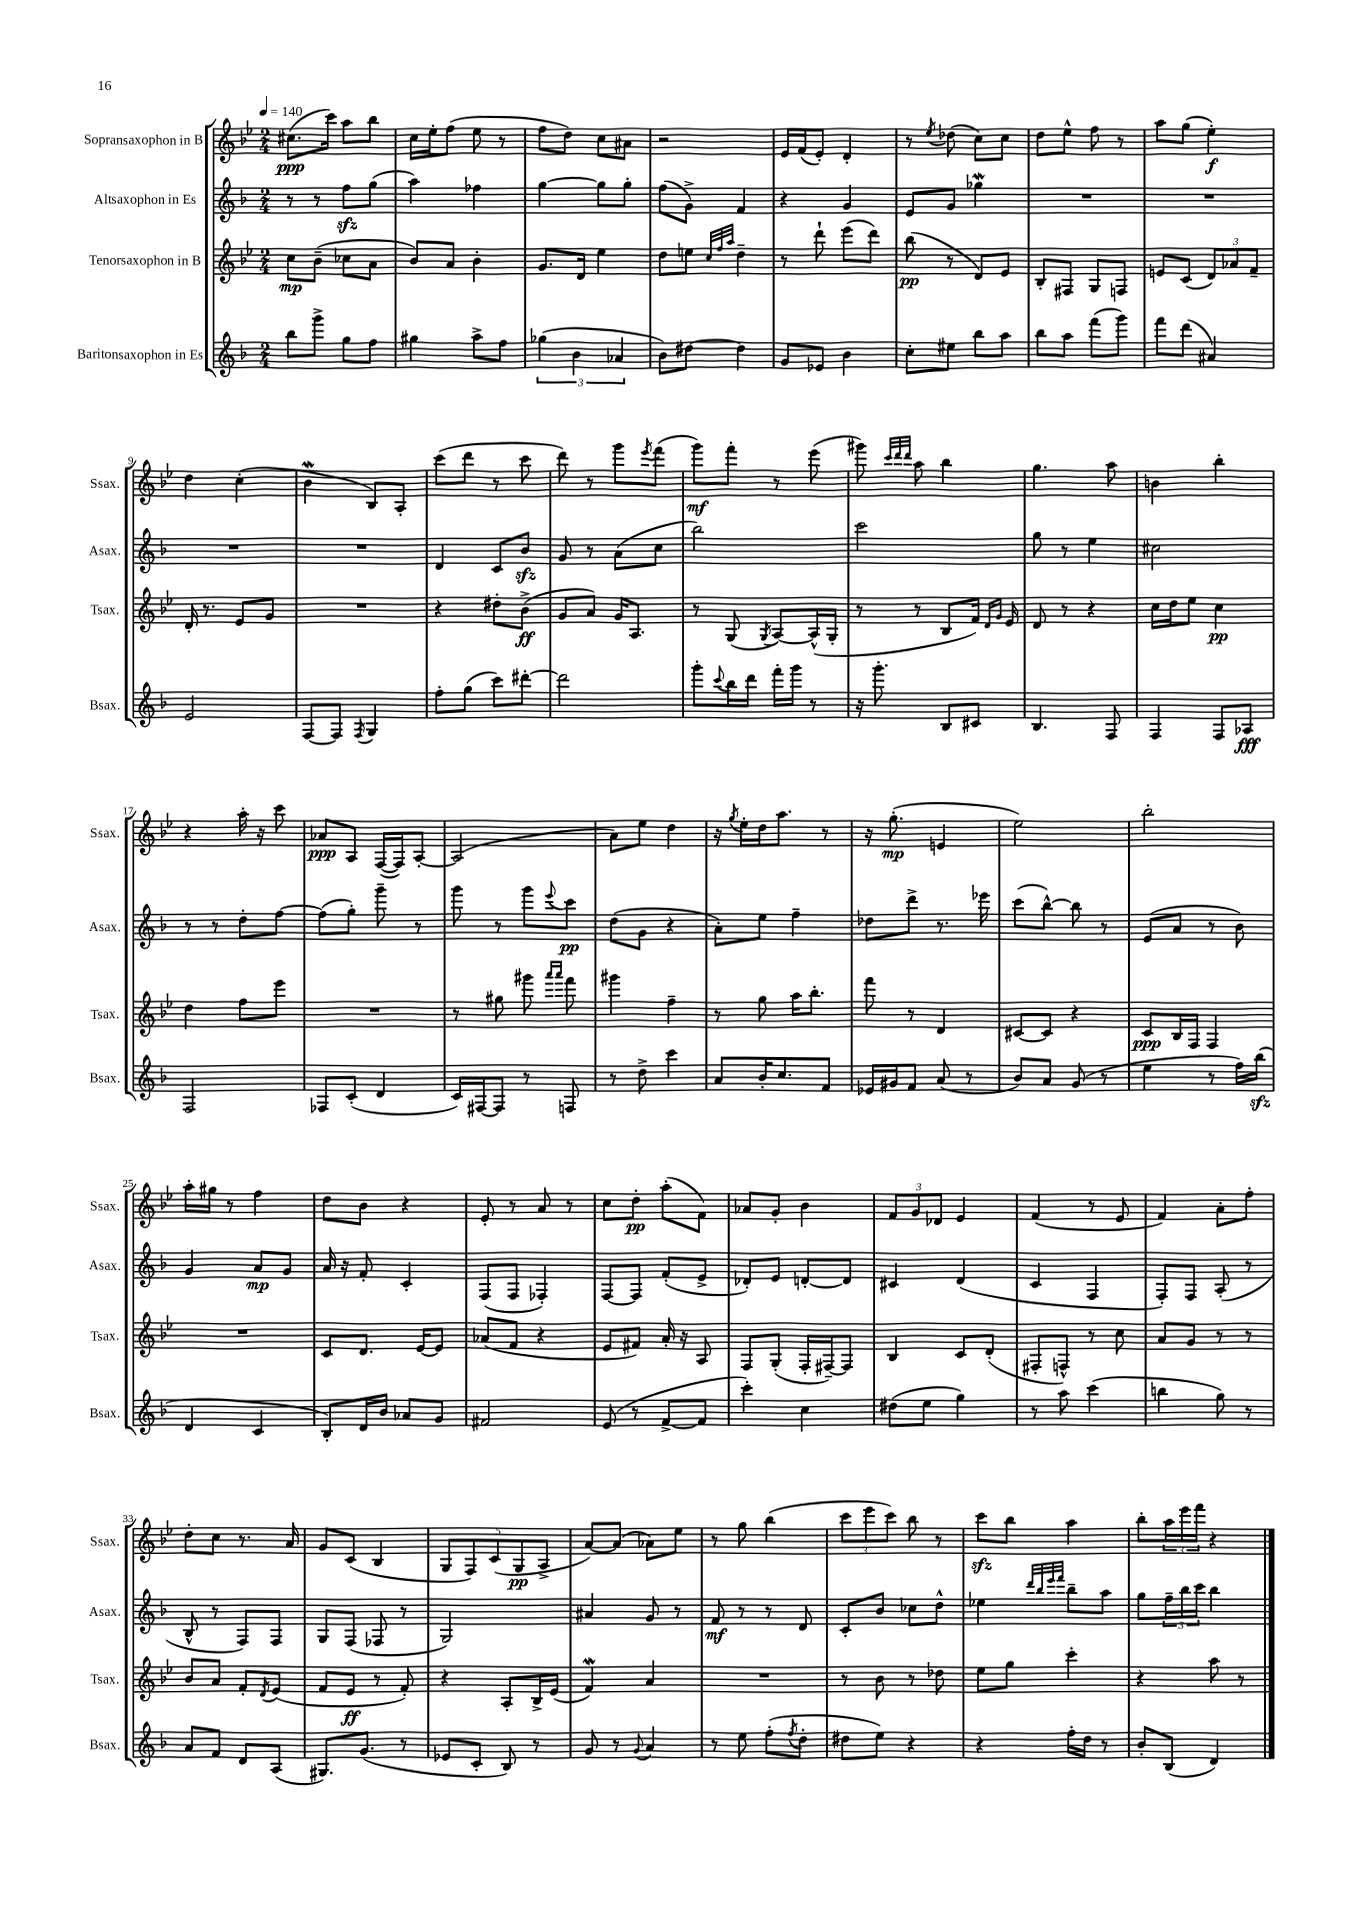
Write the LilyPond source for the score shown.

<<
\new StaffGroup <<
\new Staff = "s0" \with { instrumentName = "Sopransaxophon in B" shortInstrumentName = "Ssax." } {
    \clef treble \key bes \major \numericTimeSignature \time 2/4 \tempo 4 = 140
    cis''8.\ppp( c'''16) a''8 bes''8 |
    c''16 ees''16-. f''8( ees''8 r8 |
    f''8 d''8) c''8 ais'8 |
    r2 |
    ees'16 f'16( ees'8-.) d'4-. |
    r8 \acciaccatura { ees''8 } des''8( c''8) c''8 |
    d''8 ees''8-^ f''8 r8 |
    a''8 g''8( ees''4-.\f) |
    d''4 c''4-.( |
    bes'4\mordent bes8) a8-. |
    c'''8( d'''8 r8 c'''8 |
    d'''8) r8 g'''8 \acciaccatura { ees'''8 } f'''8( |
    g'''8\mf) f'''8-. r8 ees'''8( |
    gis'''8) \grace { c'''32 d'''32 d'''32 } a''8 bes''4 |
    g''4. a''8 |
    b'4 bes''4-. |
    r4 a''16-. r16 c'''8 |
    aes'8\ppp a8 f16~( f16) a8~-. |
    a2( |
    a'8) ees''8 d''4 |
    r16 \acciaccatura { g''8 } ees''16-. d''16 a''8. r8 |
    r16 g''8.-.\mp( e'4 |
    ees''2) |
    bes''2-. |
    a''16-. gis''16 r8 f''4 |
    d''8 bes'8 r4 |
    ees'8-. r8 a'8 r8 |
    c''8 d''8-.\pp a''8-.( f'8) |
    aes'8 g'8-. bes'4 |
    \tuplet 3/2 { f'8 g'8 des'8 } ees'4 |
    f'4( r8 ees'8 |
    f'4) a'8-. f''8-. |
    d''8-. c''8 r8. a'16 |
    g'8 c'8( bes4 |
    \tuplet 5/4 { g8 f8) c'8( g8\pp a8-> } |
    a'8~) a'8( aes'8) ees''8 |
    r8 g''8 bes''4( |
    \tuplet 3/2 { c'''8 ees'''8 c'''8) } bes''8 r8 |
    c'''8\sfz bes''8 a''4 |
    bes''8-. \tuplet 3/2 { a''16 ees'''16 f'''16 } r4 \bar "|." |
}
\new Staff = "s1" \with { instrumentName = "Altsaxophon in Es" shortInstrumentName = "Asax." } {
    \clef treble \key f \major \numericTimeSignature \time 2/4
    r8 r8 f''8\sfz g''8( |
    a''4) fes''4 |
    g''4~ g''8 g''8-. |
    f''8( g'8->) f'4 |
    r4 g'4 |
    e'8 g'8 ges''4\mordent |
    R2 |
    R2 |
    R2 |
    R2 |
    d'4 c'8 bes'8\sfz |
    g'8 r8 a'8( c''8 |
    bes''2) |
    c'''2 |
    g''8 r8 e''4 |
    cis''2 |
    r8 r8 d''8-. f''8~ |
    f''8( g''8-.) g'''8-- r8 |
    g'''8 r8 g'''8 \appoggiatura { e'''8 } c'''8\pp |
    d''8( g'8 r4 |
    a'8-.) e''8 f''4-- |
    des''8 d'''8-> r8. ees'''16 |
    c'''8( bes''8~-^) bes''8 r8 |
    e'8( a'8 r8 bes'8) |
    g'4 a'8\mp g'8 |
    a'16 r16 f'8-. c'4-. |
    f8( f8 fes4-.) |
    f8~ f8 f'8-.( e'8-> |
    des'8-.) e'8 d'8~-. d'8 |
    cis'4 d'4( |
    c'4 f4 |
    f8-.) f8 a8-.( r8 |
    bes8-^ r8 f8) f8 |
    g8 f8( fes8 r8 |
    g2) |
    ais'4 g'8 r8 |
    f'8\mf r8 r8 d'8 |
    c'8-. bes'8 ces''8 d''8-^ |
    ees''4 \grace { d'''32 bes''32 e'''32 f'''32 } bes''8-- a''8 |
    g''8 \tuplet 3/2 { f''16-- bes''16 c'''16 } bes''4 \bar "|." |
}
\new Staff = "s2" \with { instrumentName = "Tenorsaxophon in B" shortInstrumentName = "Tsax." } {
    \clef treble \key bes \major \numericTimeSignature \time 2/4
    c''8\mp bes'8--( ces''8 a'8 |
    bes'8) a'8 bes'4-. |
    g'8. d'16 ees''4 |
    d''8 e''8 \grace { c''32 f''32 a''32 } d''4-- |
    r8 d'''8-! ees'''8( d'''8) |
    bes''8\pp( r8 d'8) ees'8 |
    bes8-. fis8 g8 f8 |
    e'8 c'8( \tuplet 3/2 { d'8) aes'8 f'8-- } |
    d'16-. r8. ees'8 g'8 |
    R2 |
    r4 dis''8-. bes'8->\ff( |
    g'8 a'8) g'16 a8. |
    r8 g8( \acciaccatura { g8 } a8~) a16-^( g16-. |
    r8 r8 bes8 f'16) \grace { d'16 g'16 } ees'16 |
    d'8 r8 r4 |
    c''16 d''16 ees''8 c''4\pp |
    d''4 f''8 ees'''8 |
    R2 |
    r8 gis''8 gis'''8 \grace { a'''16 a'''16 } f'''8 |
    gis'''4 f''4-- |
    r8 g''8 a''16 bes''8.-. |
    f'''8 r8 d'4 |
    cis'8~ cis'8 r4 |
    c'8\ppp bes16 f16 f4 |
    R2 |
    c'8 d'8. ees'16~ ees'8 |
    aes'8( f'8 r4 |
    ees'8 fis'8) a'16-. r16 a8 |
    f8 g8-.( f16-. fis16~--) fis8 |
    bes4 c'8 d'8-.( |
    fis8-. f8-^) r8 c''8 |
    a'8 g'8 r8 r8 |
    bes'8 a'8 f'8-. \acciaccatura { d'8 } ees'8( |
    f'8 ees'8\ff r8 f'8-.) |
    r4 a8-. bes16-> ees'16( |
    f'4\mordent) a'4 |
    R2 |
    r8 bes'8 r8 des''8 |
    ees''8 g''8 c'''4-. |
    r4 a''8 r8 \bar "|." |
}
\new Staff = "s3" \with { instrumentName = "Baritonsaxophon in Es" shortInstrumentName = "Bsax." } {
    \clef treble \key f \major \numericTimeSignature \time 2/4
    bes''8 g'''8-> g''8 f''8 |
    gis''4 a''8-> f''8 |
    \tuplet 3/2 { ges''4( bes'4 aes'4 } |
    bes'8) dis''8~ dis''4 |
    g'8 ees'8 bes'4 |
    c''8-. eis''8 bes''8 a''8 |
    bes''8 a''8 f'''8( g'''8) |
    f'''8 d'''8( ais'4) |
    e'2 |
    f8~ f8 \acciaccatura { f8 } g4 |
    f''8-. g''8( c'''8) dis'''8~-. |
    dis'''2 |
    g'''8-. \appoggiatura { c'''8 } bes''16 d'''16 f'''16-. g'''16 r8 |
    r16 g'''8.-. bes8 cis'8 |
    bes4. f8 |
    f4 f8 aes8\fff |
    f2 |
    fes8 c'8-.( d'4 |
    c'16) fis16~ fis8 r8 f8 |
    r8 d''8-> c'''4 |
    a'8 bes'16-. c''8. f'8 |
    ees'16 gis'16 f'8 a'8( r8 |
    bes'8) a'8 g'8( r8 |
    e''4 r8 f''16) bes''16\sfz( |
    d'4 c'4 |
    bes8-.) d'16 bes'16 aes'8 g'8 |
    fis'2 |
    e'8( r8 f'8~-> f'8 |
    c'''4-.) c''4 |
    dis''8( e''8 g''4) |
    r8 a''8 c'''4( |
    b''4 g''8) r8 |
    a'8 f'8 d'8 a8( |
    gis8.) g'8.( r8 |
    ees'8 c'8-. bes8) r8 |
    g'8 r8 \appoggiatura { g'8 } a'4 |
    r8 e''8 f''8-.( \acciaccatura { f''8 } d''8-. |
    dis''8 e''8) r4 |
    r4 f''16-. d''16 r8 |
    bes'8-. bes8( d'4) \bar "|." |
}
>>
>>
